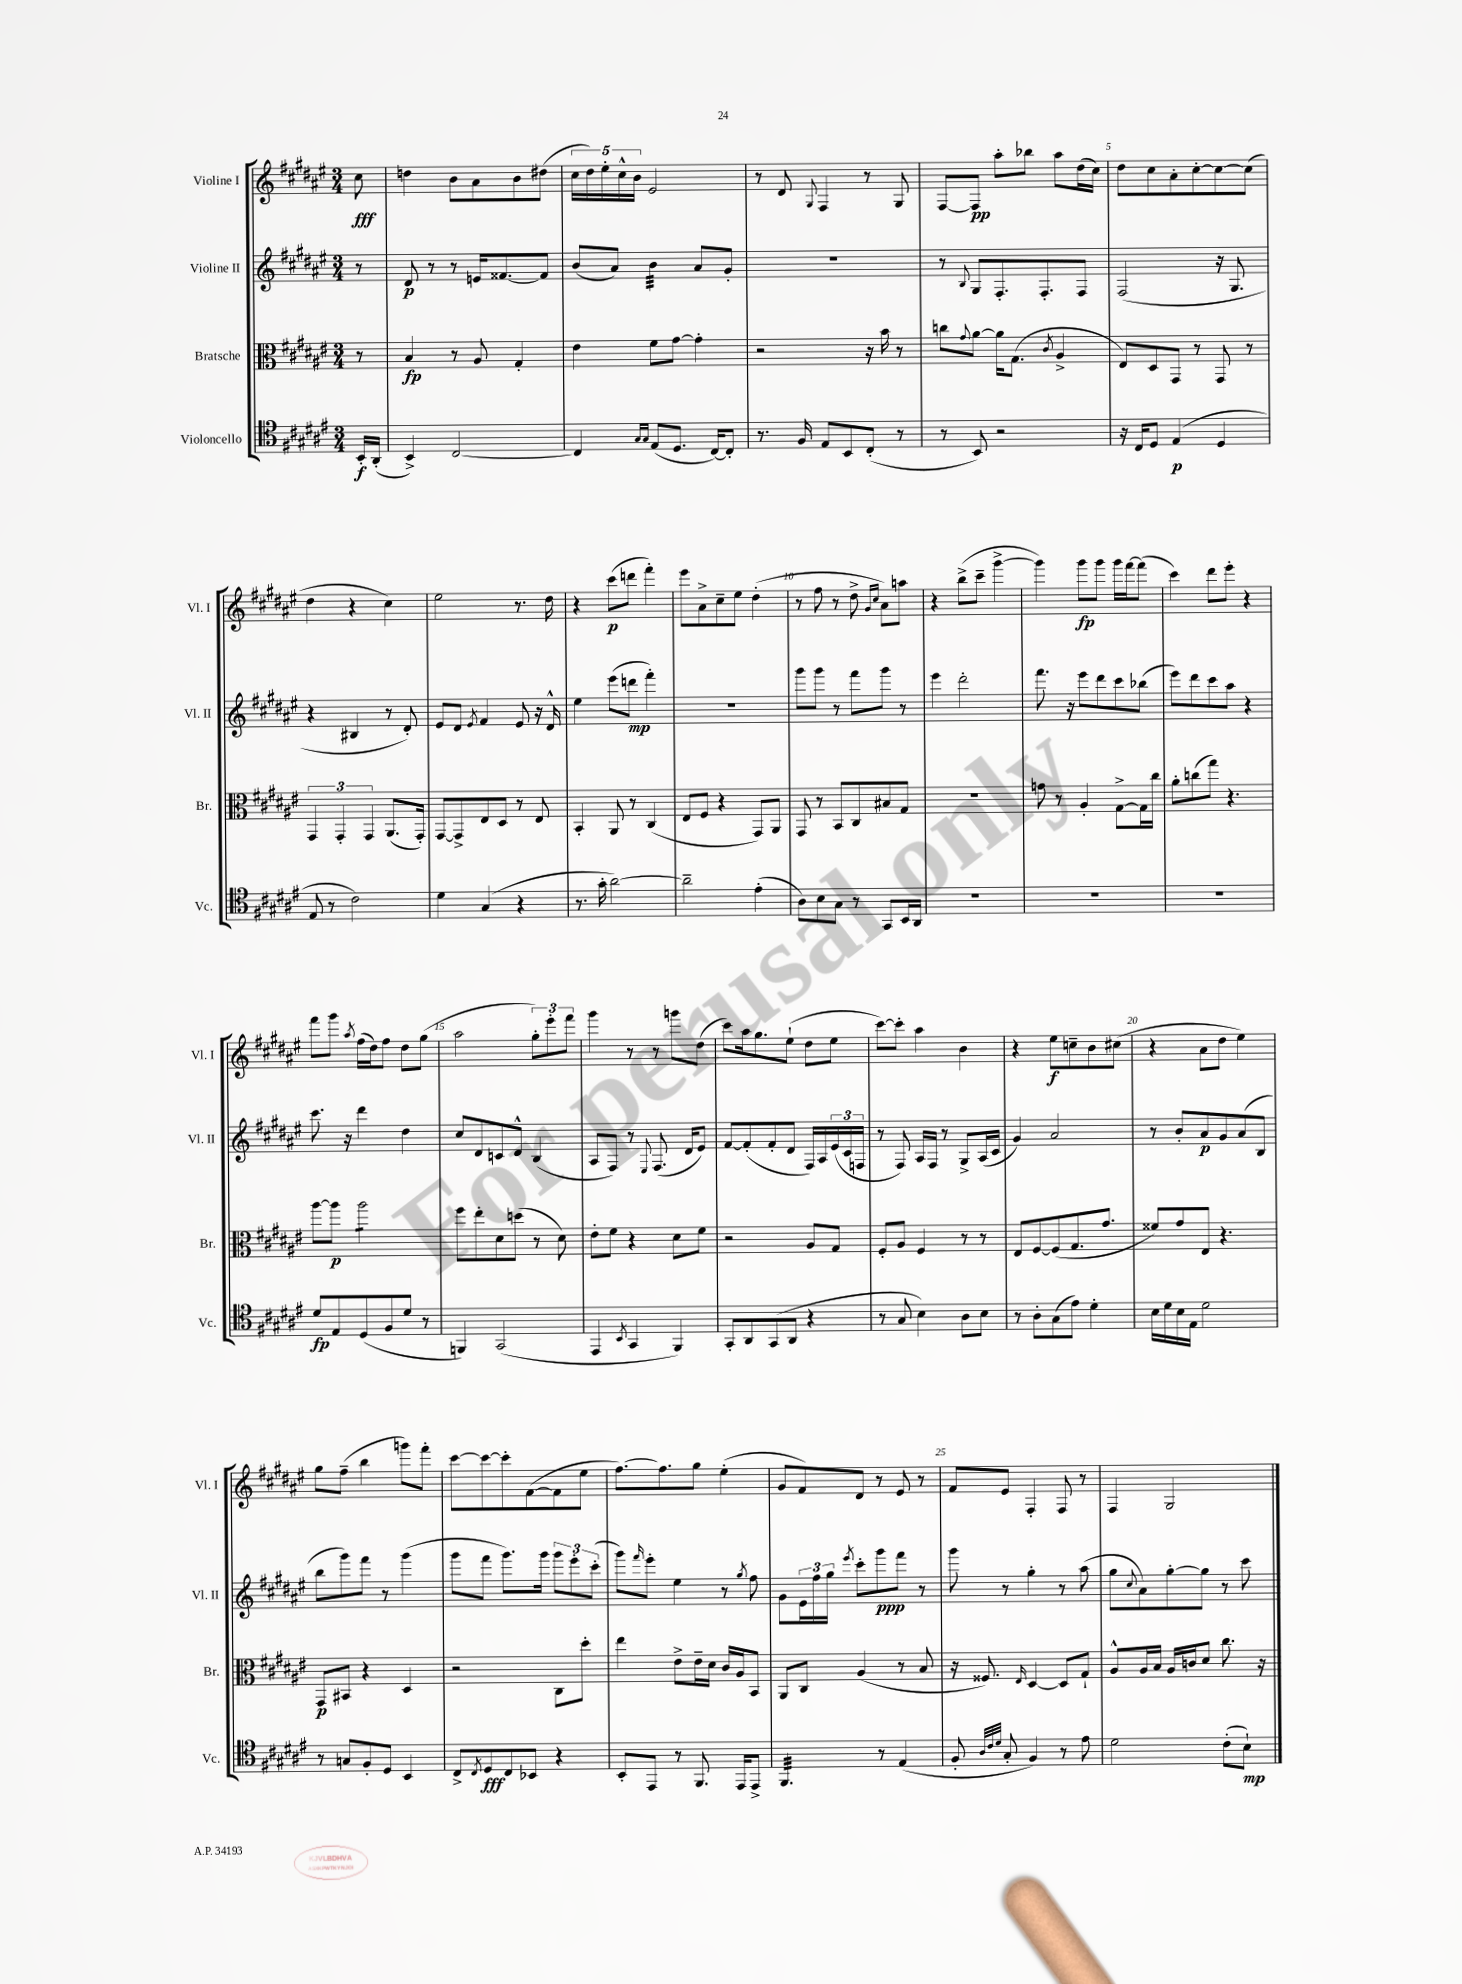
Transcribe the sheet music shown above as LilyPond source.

<<
\new StaffGroup <<
\new Staff = "s0" \with { instrumentName = "Violine I" shortInstrumentName = "Vl. I" } {
    \clef treble \key fis \major \numericTimeSignature \time 3/4 \partial 8
    cis''8\fff |
    d''4 b'8 ais'8 b'8 dis''8( |
    \tuplet 5/4 { cis''16 dis''16) eis''16-. cis''16-^ b'16 } eis'2 |
    r8 dis'8 \appoggiatura { gis8 } fis4 r8 gis8 |
    fis8~ fis8\pp ais''8-. bes''8 ais''8 dis''16( cis''16) |
    dis''8 cis''8 ais'8-. cis''8~-. cis''8~ cis''8( |
    dis''4 r4 cis''4) |
    eis''2 r8. dis''16 |
    r4 cis'''8\p( d'''8 fis'''4-.) |
    eis'''8 ais'8-> cis''8-- eis''8 dis''4-.( |
    r8 fis''8 r8 dis''8-> \grace { gis'16 cis''16 } ais'8) a''8 |
    r4 b''8->( cis'''8-- gis'''4~-> |
    gis'''4) gis'''8\fp gis'''8 gis'''16 fis'''16~ fis'''8( |
    cis'''4) dis'''8 eis'''8-. r4 |
    fis'''8 gis'''8 \acciaccatura { ais''8 } fis''16( dis''16) fis''8 dis''8 gis''8( |
    ais''2 \tuplet 3/2 { gis''8-.) eis'''8-. fis'''8 } |
    gis'''4 r8 r8 g'''8 dis''8( |
    cis'''8) ais''16 gis''8. eis''8-!( dis''8 eis''8 |
    cis'''8~) cis'''8-. ais''4 b'4 |
    r4 eis''8\f c''8-- b'8 cis''8( |
    r4 ais'8 dis''8 eis''4) |
    gis''8 fis''8--( b''4 g'''8) fis'''8-. |
    cis'''8~ cis'''8~ cis'''8-. fis'8~( fis'8 eis''8 |
    fis''8.~) fis''8. gis''8 eis''4-.( |
    gis'8 fis'8) dis'8 r8 eis'8 r8 |
    fis'8 eis'8 fis4-. fis8 r8 |
    fis4 gis2 \bar "|." |
}
\new Staff = "s1" \with { instrumentName = "Violine II" shortInstrumentName = "Vl. II" } {
    \clef treble \key fis \major \numericTimeSignature \time 3/4 \partial 8
    r8 |
    dis'8\p r8 r8 e'16 fisis'8.~ fisis'8 |
    b'8( ais'8) b'4:32 ais'8 gis'8-. |
    R2. |
    r8 \appoggiatura { b8 } gis8 fis8.-. fis8.-. fis8 |
    fis2( r16 gis8. |
    r4 bis4 r8 dis'8-.) |
    eis'8 dis'8 \acciaccatura { eis'8 } fis'4 eis'8 r16 dis'16-^ |
    eis''4 eis'''8( d'''8\mp fis'''4-.) |
    R2. |
    gis'''8 gis'''8 r8 fis'''8 gis'''8 r8 |
    eis'''4 dis'''2-. |
    fis'''8. r16 eis'''8 dis'''8 cis'''8 bes''8( |
    eis'''8) dis'''8 cis'''8 ais''8 r4 |
    cis'''8. r16 dis'''4 dis''4 |
    cis''8 dis'8 c'8 dis'8-^ b4( |
    ais8 fis8) r8 \appoggiatura { eis8 } fis8.( dis'16 eis'8) |
    fis'8~ fis'8-.( fis'8-. dis'8 fis16) ais16 \tuplet 3/2 { eis'16( cis'16 f16 } |
    r8 fis8) ais16 fis16 r8 gis8-> ais16( cis'16 |
    gis'4) ais'2 |
    r8 b'8-. ais'8\p gis'8 ais'8( b8 |
    b''8 gis'''8) fis'''8 r8 gis'''4( |
    gis'''8 fis'''8 gis'''8.) gis'''16 \tuplet 3/2 { gis'''8 eis'''8-. cis'''8-.( } |
    gis'''8) \grace { fis'''16 } eis'''8-. eis''4 r8 \acciaccatura { gis''8 } fis''8 |
    gis'8 \tuplet 3/2 { eis'16 fis''16 gis''16 } \acciaccatura { eis'''8 } cis'''8-. gis'''8\ppp fis'''8 r8 |
    gis'''8 r8 gis''4-. r8 ais''8( |
    gis''8 \appoggiatura { cis''8 } ais'8) gis''8~-. gis''8 r8 cis'''8 \bar "|." |
}
\new Staff = "s2" \with { instrumentName = "Bratsche" shortInstrumentName = "Br." } {
    \clef alto \key fis \major \numericTimeSignature \time 3/4 \partial 8
    r8 |
    b4\fp r8 ais8 gis4-. |
    eis'4 fis'8 gis'8~ gis'4-. |
    r2 r16 b'16 r8 |
    c''8 \appoggiatura { gis'8 } ais'8~ ais'16 gis8.( \acciaccatura { cis'8 } ais4-> |
    eis8) dis8 gis,8 r8 gis,8 r8 |
    \tuplet 3/2 { gis,4 gis,4-. gis,4 } ais,8.( gis,16-.) |
    gis,8~ gis,8-> eis8 dis8 r8 eis8 |
    b,4-. ais,8 r8 cis4( |
    eis8 fis8 r4 gis,8) ais,8 |
    gis,8 r8 b,8 cis8 bis8 gis8 |
    R2. |
    g'8 r8 ais4-. gis8~-> gis16 cis''16 |
    ais'8-. c''8( gis''8) r4. |
    ais''8~ ais''8\p ais''2:8 |
    fis''8 eis''8-. dis'8 d''8( r8 dis'8) |
    eis'8-. fis'8 r4 dis'8 fis'8 |
    r2 ais8 gis8 |
    fis8-. ais8 fis4 r8 r8 |
    eis8 fis8~ fis8( gis8. gis'8. |
    fisis'8) gis'8 eis8 r4. |
    gis,8\p bis,8 r4 dis4 |
    r2 cis8 dis''8-. |
    eis''4 eis'8-> eis'16-- dis'16 cis'16 ais16 b,8 |
    ais,8 cis8 ais4( r8 b8 |
    r16 fisis8.) \grace { eis16 } dis4~ dis8 gis8-! |
    ais8-^ ais16 b16 ais16 c'16 dis'8 cis''8. r16 \bar "|." |
}
\new Staff = "s3" \with { instrumentName = "Violoncello" shortInstrumentName = "Vc." } {
    \clef tenor \key fis \major \numericTimeSignature \time 3/4 \partial 8
    b,16-.\f ais,16-.( |
    b,4->) cis2~ |
    cis4 \grace { gis16 gis16 } eis8( dis8. cis16~) cis8-. |
    r8. fis16 eis8 b,8 cis8-.( r8 |
    r8 b,8) r2 |
    r16 cis16 dis8 eis4\p( dis4 |
    eis8 r8 cis'2) |
    dis'4 gis4( r4 |
    r8. gis'16-. ais'2~) |
    ais'2-- eis'4-.( |
    ais8) b8 gis8 r8 gis,8 b,16 ais,16 |
    R2. |
    R2. |
    R2. |
    dis'8\fp eis8 dis8( fis8 dis'8 r8 |
    f,4) gis,2( |
    eis,4 \acciaccatura { b,8 } gis,4 fis,4) |
    gis,8-. ais,8 gis,8( ais,8 r4 |
    r8 gis8 b4) ais8 b8 |
    r8 ais8-. gis8( eis'8) dis'4-. |
    b16 dis'16 b16 eis16 dis'2 |
    r8 g8 fis8-. dis8 b,4 |
    cis8-> \acciaccatura { cis8 } dis8\fff cis8 bes,8 r4 |
    b,8-. eis,8 r8 fis,8. eis,16 eis,8-> |
    fis,4.:32 r8 eis4( |
    fis8-. \grace { ais32 cis'32 dis'32 } gis8-. fis4) r8 eis'8 |
    dis'2 cis'8-.( b8-!\mp) \bar "|." |
}
>>
>>
\layout { \context { \Score \override BarNumber.break-visibility = ##(#f #t #t) barNumberVisibility = #(every-nth-bar-number-visible 5) } }
